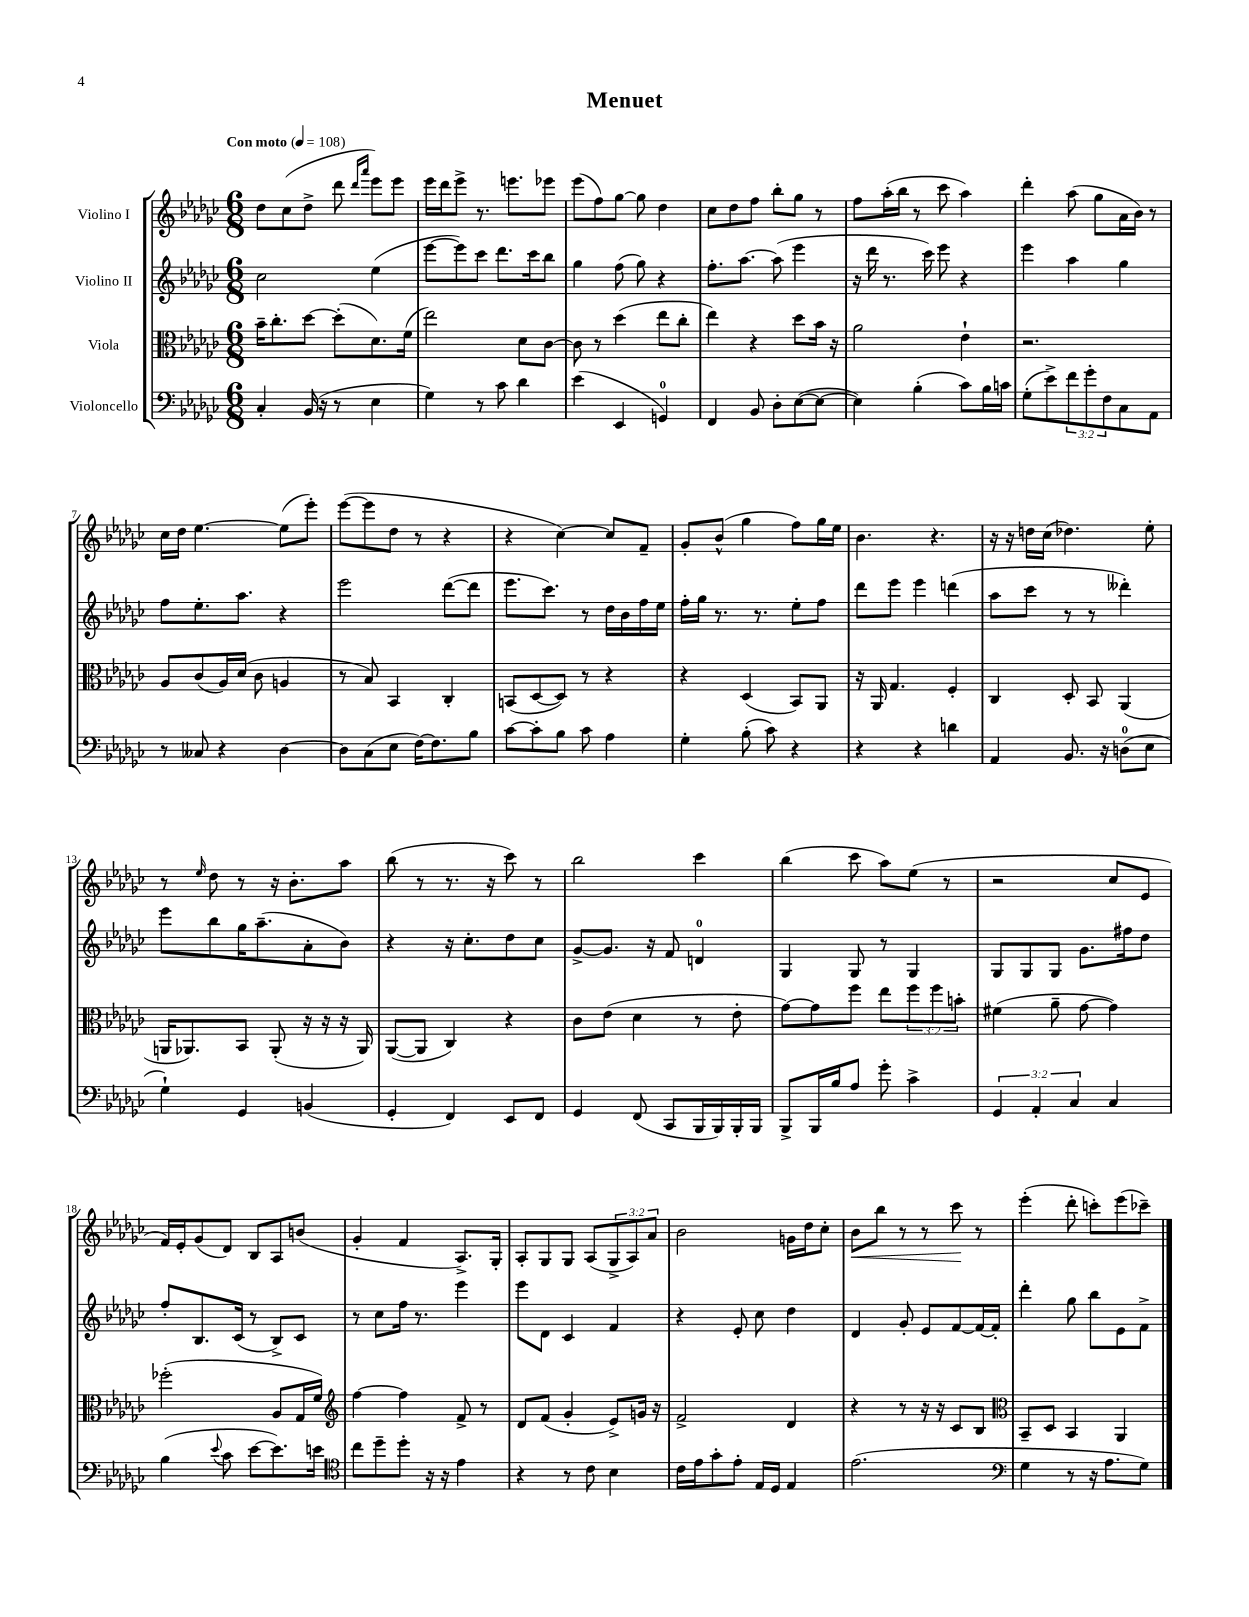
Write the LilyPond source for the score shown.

\header { title = "Menuet" }
<<
\new StaffGroup <<
\new Staff = "s0" \with { instrumentName = "Violino I" } {
    \clef treble \key ges \major \numericTimeSignature \time 6/8 \override Staff.TupletNumber.text = #tuplet-number::calc-fraction-text \tempo "Con moto" 4 = 108
    des''8 ces''8( des''8-> des'''8 \grace { des'''16 aes'''16 } ees'''8) ees'''8 |
    ees'''16 des'''16 ees'''8-> r8. e'''8. ees'''8 |
    ees'''8( f''8) ges''8~ ges''8 des''4 |
    ces''8 des''8 f''8 bes''8-. ges''8 r8 |
    f''8 aes''16-.( bes''16 r8 ces'''8 aes''4) |
    des'''4-. aes''8( ges''8 aes'16 bes'16) r8 |
    ces''16 des''16 ees''4.~ ees''8( ees'''8-.) |
    ees'''8~( ees'''8 des''8 r8 r4 |
    r4 ces''4~) ces''8 f'8-- |
    ges'8-. bes'8-^( ges''4 f''8) ges''16 ees''16 |
    bes'4. r4. |
    r16 r16 d''16 ces''16( des''4.) ees''8-. |
    r8 \grace { ees''16 } des''8 r8 r16 bes'8.-. aes''8 |
    bes''8( r8 r8. r16 ces'''8) r8 |
    bes''2 ces'''4 |
    bes''4( ces'''8 aes''8) ees''8( r8 |
    r2 ces''8 ees'8 |
    f'16) ees'16-. ges'8( des'8) bes8 aes8 b'8( |
    ges'4-. f'4 aes8.->) ges16-. |
    aes8-. ges8 ges8 aes8( \tuplet 3/2 { ges8-> aes8) aes'8 } |
    bes'2 g'16 des''16 ces''8-. |
    bes'8\< bes''8 r8 r8 ces'''8\! r8 |
    ees'''4-.( des'''8-. c'''8-.) ees'''8( ces'''8--) \bar "|." |
}
\new Staff = "s1" \with { instrumentName = "Violino II" } {
    \clef treble \key ges \major \numericTimeSignature \time 6/8
    ces''2 ees''4( |
    ees'''8~ ees'''8) ces'''8 des'''8. ces'''16 bes''8 |
    ges''4 f''8( ges''8) r4 |
    f''8.-. aes''8.~ aes''8( ees'''4 |
    r16 des'''16 r8. ces'''16) ees'''8 r4 |
    ees'''4 aes''4 ges''4 |
    f''8 ees''8.-. aes''8. r4 |
    ees'''2 des'''8~( des'''8 |
    ees'''8. ces'''8.) r8 des''16 bes'16 f''16 ees''16 |
    f''16-. ges''16 r8. r8. ees''8-. f''8 |
    des'''8 ees'''8 ees'''4 d'''4( |
    aes''8 ces'''8 r8 r8 deses'''4-.) |
    ees'''8 bes''8 ges''16 aes''8.--( aes'8-. bes'8) |
    r4 r16 ces''8.-. des''8 ces''8 |
    ges'8~-> ges'8. r16 f'8 d'4-0 |
    ges4 ges8 r8 ges4 |
    ges8 ges8 ges8 ges'8. fis''16 des''8 |
    f''8-. bes8. ces'16( r8 bes8->) ces'8 |
    r8 ces''8 f''16 r8. ees'''4 |
    ees'''8 des'8 ces'4 f'4 |
    r4 ees'8-. ces''8 des''4 |
    des'4 ges'8-. ees'8 f'8~ f'16~ f'16-. |
    des'''4-. ges''8 bes''8 ees'8 f'8-> \bar "|." |
}
\new Staff = "s2" \with { instrumentName = "Viola" } {
    \clef alto \key ges \major \numericTimeSignature \time 6/8 \override Staff.TupletNumber.text = #tuplet-number::calc-fraction-text
    bes'16-- ces''8.-. des''8~ des''8-.( des'8.) f'16( |
    ees''2) des'8 ces'8~ |
    ces'8 r8 des''4( ees''8 ces''8-. |
    ees''4) r4 des''8 bes'16 r16 |
    aes'2 ees'4-! |
    r2. |
    aes8 ces'8( aes16) des'16( ces'8 a4 |
    r8 bes8) bes,4 ces4-. |
    b,8( des8~ des8) r8 r4 |
    r4 des4( bes,8) aes,8 |
    r16 aes,16 ges4. f4-. |
    ces4 des8-. bes,8 aes,4( |
    a,16 aes,8.) bes,8 aes,8-.( r16 r16 r16 aes,16) |
    aes,8~( aes,8 ces4) r4 |
    ces'8 ees'8( des'4 r8 ees'8-. |
    ges'8~) ges'8 f''8 ees''8 \tuplet 3/2 { f''8 f''8 b'8-. } |
    fis'4( aes'8-- ges'8~ ges'4) |
    fes''2-.( aes8 ges16 f'16) |
    \clef treble f''4~ f''4 f'8-> r8 |
    des'8 f'8( ges'4-. ees'8->) g'16 r16 |
    f'2-> des'4 |
    r4 r8 r16 r16 ces'8 bes8 |
    \clef alto bes,8-- des8 bes,4 aes,4 \bar "|." |
}
\new Staff = "s3" \with { instrumentName = "Violoncello" } {
    \clef bass \key ges \major \numericTimeSignature \time 6/8 \override Staff.TupletNumber.text = #tuplet-number::calc-fraction-text
    ces4-. bes,16( r16 r8 ees4 |
    ges4) r8 ces'8 des'4 |
    ees'4( ees,4 g,4-0) |
    f,4 bes,8 des8-. ees8~( ees8~ |
    ees4) bes4-.( ces'8) bes16 c'16 |
    ges8-.( ees'8->) \tuplet 3/2 { f'8 ges'8-. f8 } ces8 aes,8 |
    r8 ceses8 r4 des4~ |
    des8 ces8( ees8 f16~) f8. bes8 |
    ces'8~ ces'8-. bes8 ces'8 aes4 |
    ges4-. bes8-.( ces'8) r4 |
    r4 r4 d'4 |
    aes,4 bes,8. r16 d8-0( ees8 |
    ges4-!) ges,4 b,4( |
    ges,4-. f,4) ees,8 f,8 |
    ges,4 f,8( ces,8 bes,,16 bes,,16) bes,,16-. bes,,16 |
    bes,,8-> bes,,16 bes16 aes8 ges'8-. ces'4-> |
    \tuplet 3/2 { ges,4 aes,4-. ces4 } ces4 |
    bes4( \appoggiatura { ees'8 } ces'8 ees'8~ ees'8.) e'16 |
    \clef tenor ces''8 des''8-- des''8-. r16 r16 ees'4 |
    r4 r8 ces'8 bes4 |
    ces'16 ees'16 ges'8-. ees'8-. ees16 des16 ees4 |
    ees'2.( |
    \clef bass ges4 r8 r16 aes8. ges8) \bar "|." |
}
>>
>>
